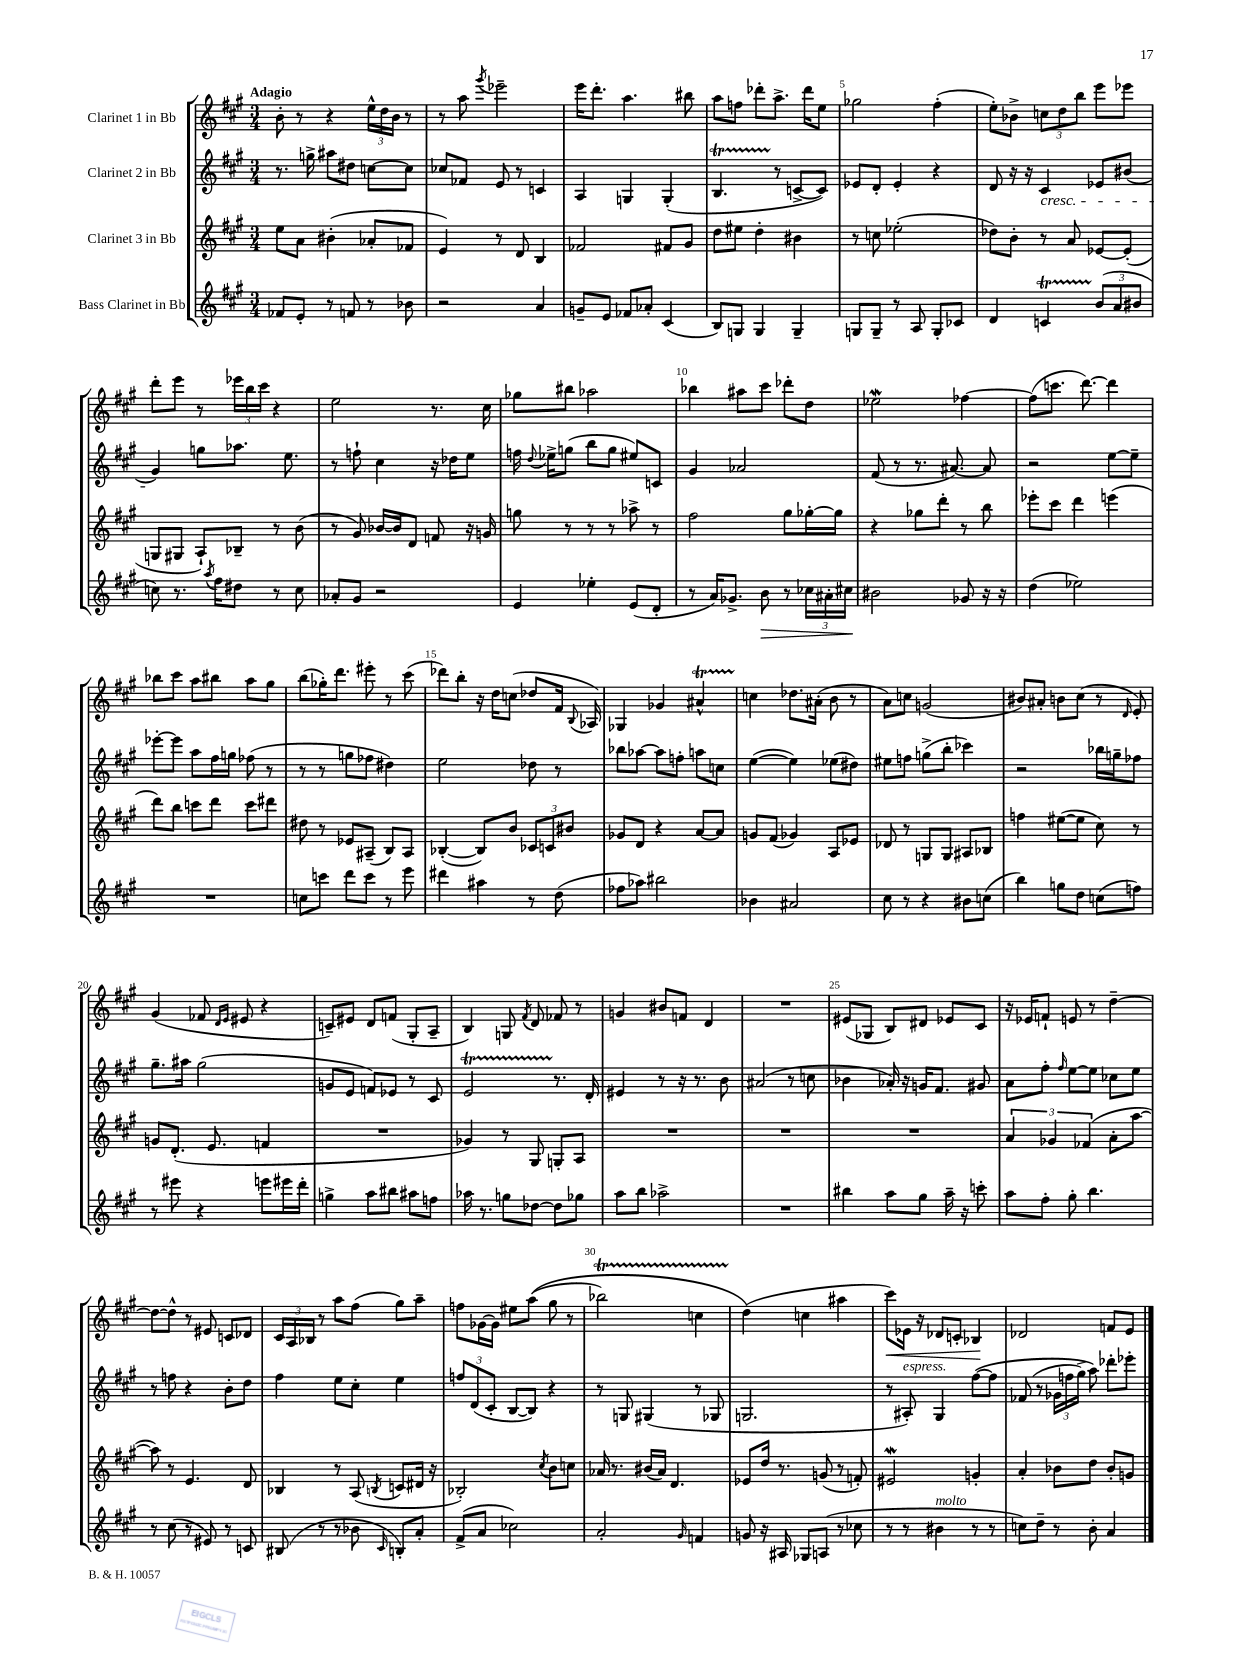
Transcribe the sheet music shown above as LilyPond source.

<<
\new StaffGroup <<
\new Staff = "s0" \with { instrumentName = "Clarinet 1 in Bb" } {
    \clef treble \key a \major \numericTimeSignature \time 3/4 \tempo "Adagio"
    \autoBeamOff b'8-. r8 r4 \tuplet 3/2 { e''16[-^ d''16 b'16] } r8 |
    r8 a''8 \acciaccatura { gis'''8 } ees'''2-- |
    e'''16[ d'''8.]-. a''4. bis''8 |
    a''8[ f''8] des'''8[-. a''8.]-> des'''16[ e''8] |
    ges''2 fis''4-.( |
    e''8[-.) bes'8]-> \tuplet 3/2 { c''8[ d''8 b''8] } e'''8[ ees'''8] |
    d'''8[-. e'''8] r8 \tuplet 3/2 { ees'''16[ b''16 cis'''16] } r4 |
    e''2 r8. cis''16 |
    ges''8[ bis''8] aes''2 |
    bes''4 ais''8[ cis'''8] des'''8[-. d''8] |
    ees''2\mordent fes''4~ |
    fes''8[( c'''8.] d'''8.~) d'''4 |
    bes''8[ cis'''8] a''8[ bis''8] a''8[ gis''8] |
    b''8[( ges''16-.) d'''8.] eis'''8-. r8 cis'''8( |
    des'''8[) b''8]-. r16 d''16[ c''8]( des''8[ fis'16] \appoggiatura { b8 } aes16) |
    ges4 ges'4 ais'4-^\startTrillSpan |
    c''4\stopTrillSpan des''8.[ ais'16]-.( b'8 r8 |
    a'8[) c''8] g'2( |
    bis'8[) ais'8]-. b'8[ cis''8]( r8 \grace { d'16 } e'8-.) |
    gis'4( fes'8 \grace { d'16[ e'16] } eis'8 r4 |
    c'8[--) eis'8] d'8[ f'8]( gis8[-. a8]-- |
    b4) g8 \acciaccatura { fis'8 } d'8 fes'8 r8 |
    g'4 bis'8[ f'8] d'4 |
    R2. |
    eis'8[( ges8] b8[) dis'8] ees'8[ cis'8] |
    r16 ees'16[ f'8]-! e'8 r8 d''4~-- |
    d''8[~ d''8]-^ r8 eis'8 c'8[ des'8] |
    \tuplet 3/2 { cis'16[ a16 bes16] } r8 a''8[ fis''8]( gis''8[) a''8]-- |
    f''8[ ges'16~ ges'16] eis''8[ a''8](\( gis''8 r8 |
    bes''2\startTrillSpan) c''4 |
    d''4\stopTrillSpan(\) c''4 ais''4 |
    cis'''8[\<) ees'16] r16 des'8[ c'8]-. bes4\! |
    des'2 f'8[ e'8] \bar "|." |
}
\new Staff = "s1" \with { instrumentName = "Clarinet 2 in Bb" } {
    \clef treble \key a \major \numericTimeSignature \time 3/4
    \autoBeamOff r8. g''16-> ais''8[ dis''8] c''8[~ c''8] |
    ces''8[ fes'8] e'8 r8 c'4 |
    a4 g4 g4-.( |
    b4.\startTrillSpan r8\stopTrillSpan c'8[~-> c'8]) |
    ees'8[ d'8]-. ees'4-. r4 |
    d'8 r16 r16 cis'4\cresc ees'8[ bis'8]( |
    gis'4\!) g''8[ aes''8.] e''8. |
    r8 f''8-! cis''4 r16 des''16[ e''8] |
    f''16 \appoggiatura { d''8 } ees''16[-> g''8]( b''8[ g''8] eis''8[) c'8] |
    gis'4 aes'2 |
    fis'8( r8 r8. ais'8.~) ais'8 |
    r2 e''8[~ e''8]-- |
    ees'''8[~-. ees'''8] a''8[ fis''16 g''16] fes''8( r8 |
    r8 r8 g''8[ fes''8] dis''4) |
    e''2 des''8 r8 |
    bes''8[ aes''8]~ aes''8[ f''8]-. a''8[ c''8] |
    e''4~( e''4) ees''8[( dis''8]) |
    eis''8[ f''8] g''8[->( b''8]-. ces'''4) |
    r2 bes''16[ g''16-- fes''8] |
    gis''8.[-- ais''16] gis''2( |
    g'8[ e'8] f'8[) ees'8] r8 cis'8 |
    e'2\startTrillSpan r8.\stopTrillSpan d'16-. |
    eis'4 r8 r16 r8. b'8 |
    ais'2( r8 c''8 |
    bes'4 aes'16-.) r16 g'16[ fis'8.] gis'8 |
    a'8[ fis''8]-. \grace { fis''16 } e''8[~ e''8] ces''8[ e''8] |
    r8 f''8 r4 b'8[-. d''8] |
    fis''4 e''8[ cis''8]-. e''4 |
    \tuplet 3/2 { f''8[ d'8( cis'8]-. } b8[~ b8]) r4 |
    r8 g8 gis4( r8 ges8 |
    g2. |
    r8 ais8-.^\markup { \italic "espress." }) gis4 fis''8[~\( fis''8] |
    fes'8( r8 \tuplet 3/2 { ges'16[ f''16 gis''16]->) } a''8\) des'''8[-. ees'''8]-. \bar "|." |
}
\new Staff = "s2" \with { instrumentName = "Clarinet 3 in Bb" } {
    \clef treble \key a \major \numericTimeSignature \time 3/4
    \autoBeamOff e''8[ a'8] bis'4-.( aes'8[-. fes'8] |
    e'4) r8 d'8 b4 |
    fes'2 fis'8[ gis'8] |
    d''8[ eis''8] d''4-. bis'4 |
    r8 c''8 ees''2-.( |
    des''8[) b'8]-. r8 a'8 ees'8[~ ees'8]-.( |
    g8[ gis8] a8[-!) bes8]-- r8 b'8( |
    r8 gis'8) bes'16[~ bes'16 d'8] f'8 r16 g'16 |
    g''8 r8 r8 r8 aes''8-> r8 |
    fis''2 gis''8[ ges''16~-. ges''16] |
    r4 ges''8[ d'''8]-. r8 b''8 |
    ees'''8[-. cis'''8] d'''4 e'''4( |
    d'''8[) b''8] c'''8[ d'''8] c'''8[ dis'''8] |
    dis''8 r8 ees'8[ ais8]--( b8[) ais8] |
    bes4~-.( bes8[) b'8] \tuplet 3/2 { ces'8[ c'8 bis'8] } |
    ges'8[ d'8] r4 a'8[~ a'8] |
    g'8[ fis'8]( ges'4) a8[ ees'8] |
    des'8 r8 g8[ g8] ais8[ bes8] |
    f''4 eis''8[~( eis''8] cis''8) r8 |
    g'8[ d'8.]-.( e'8. f'4 |
    R2. |
    ges'4) r8 gis8 g8[-. a8] |
    R2. |
    R2. |
    R2. |
    \tuplet 3/2 { a'4 ges'4 fes'4( } a'8[-. a''8]~ |
    a''8) r8 e'4. d'8 |
    bes4 r8 a8( \acciaccatura { b8 } c'8[ dis'16] r16 |
    bes2-.) \acciaccatura { cis''8 } b'8[ c''8] |
    aes'16 r8. bis'16[( aes'16]) d'4. |
    ees'8[ d''16] r8. g'8( r8 f'8-.) |
    eis'2\mordent g'4-. |
    a'4-. bes'8[ d''8] bes'8[-. g'8] \bar "|." |
}
\new Staff = "s3" \with { instrumentName = "Bass Clarinet in Bb" } {
    \clef treble \key a \major \numericTimeSignature \time 3/4
    \autoBeamOff fes'8[ e'8]-. r8 f'8 r8 bes'8 |
    r2 a'4 |
    g'8[-- e'8] fes'8[ aes'8]-. cis'4( |
    b8[) g8] g4 g4-- |
    g8[ g8]-- r8 a8 g8[-. ces'8] |
    d'4 c'4\startTrillSpan \tuplet 3/2 { b'8[\stopTrillSpan( a'8 bis'8] } |
    c''8) r8. \acciaccatura { a''8 } fis''16[ dis''8] r8 c''8 |
    aes'8[-. gis'8] r2 |
    e'4 ees''4-. e'8[( d'8]-. |
    r8 a'16[) ges'8.]-> b'8\> r8 \tuplet 3/2 { ces''16[ ais'16-. cis''16]\! } |
    bis'2 ges'8 r16 r16 |
    d''4( ees''2) |
    R2. |
    c''8[ c'''8] d'''8[ c'''8] r8 e'''8 |
    dis'''4 ais''4 r8 d''8( |
    fes''8[ aes''8]) bis''2 |
    bes'4 ais'2 |
    cis''8 r8 r4 bis'8[ c''8]( |
    b''4) g''8[ d''8] c''8[( f''8]) |
    r8 eis'''8 r4 e'''8[ eis'''16 d'''16]-. |
    g''4-> a''8[ bis''8] ais''8[ f''8] |
    aes''16 r8. g''8[ des''8]~ des''8[ ges''8] |
    a''8[ b''8] aes''2-> |
    R2. |
    bis''4 a''8[ gis''8] a''16-- r16 c'''8-. |
    a''8[ fis''8]-. gis''8-. b''4. |
    r8 cis''8( r8 eis'8) r8 c'8 |
    bis8( r8 r8 bes'8 \grace { cis'16 } b8[-.) a'8]-. |
    fis'8[->( a'8] ces''2) |
    a'2-. \grace { gis'16 } f'4 |
    g'8 r16 ais16 ges8[ a8]( r8 ces''8 |
    r8 r8 bis'4^\markup { \italic "molto" } r8 r8 |
    c''8[) d''8]-- r8 b'8-. a'4 \bar "|." |
}
>>
>>
\layout { \context { \Score \override BarNumber.break-visibility = ##(#f #t #t) barNumberVisibility = #(every-nth-bar-number-visible 5) } }
